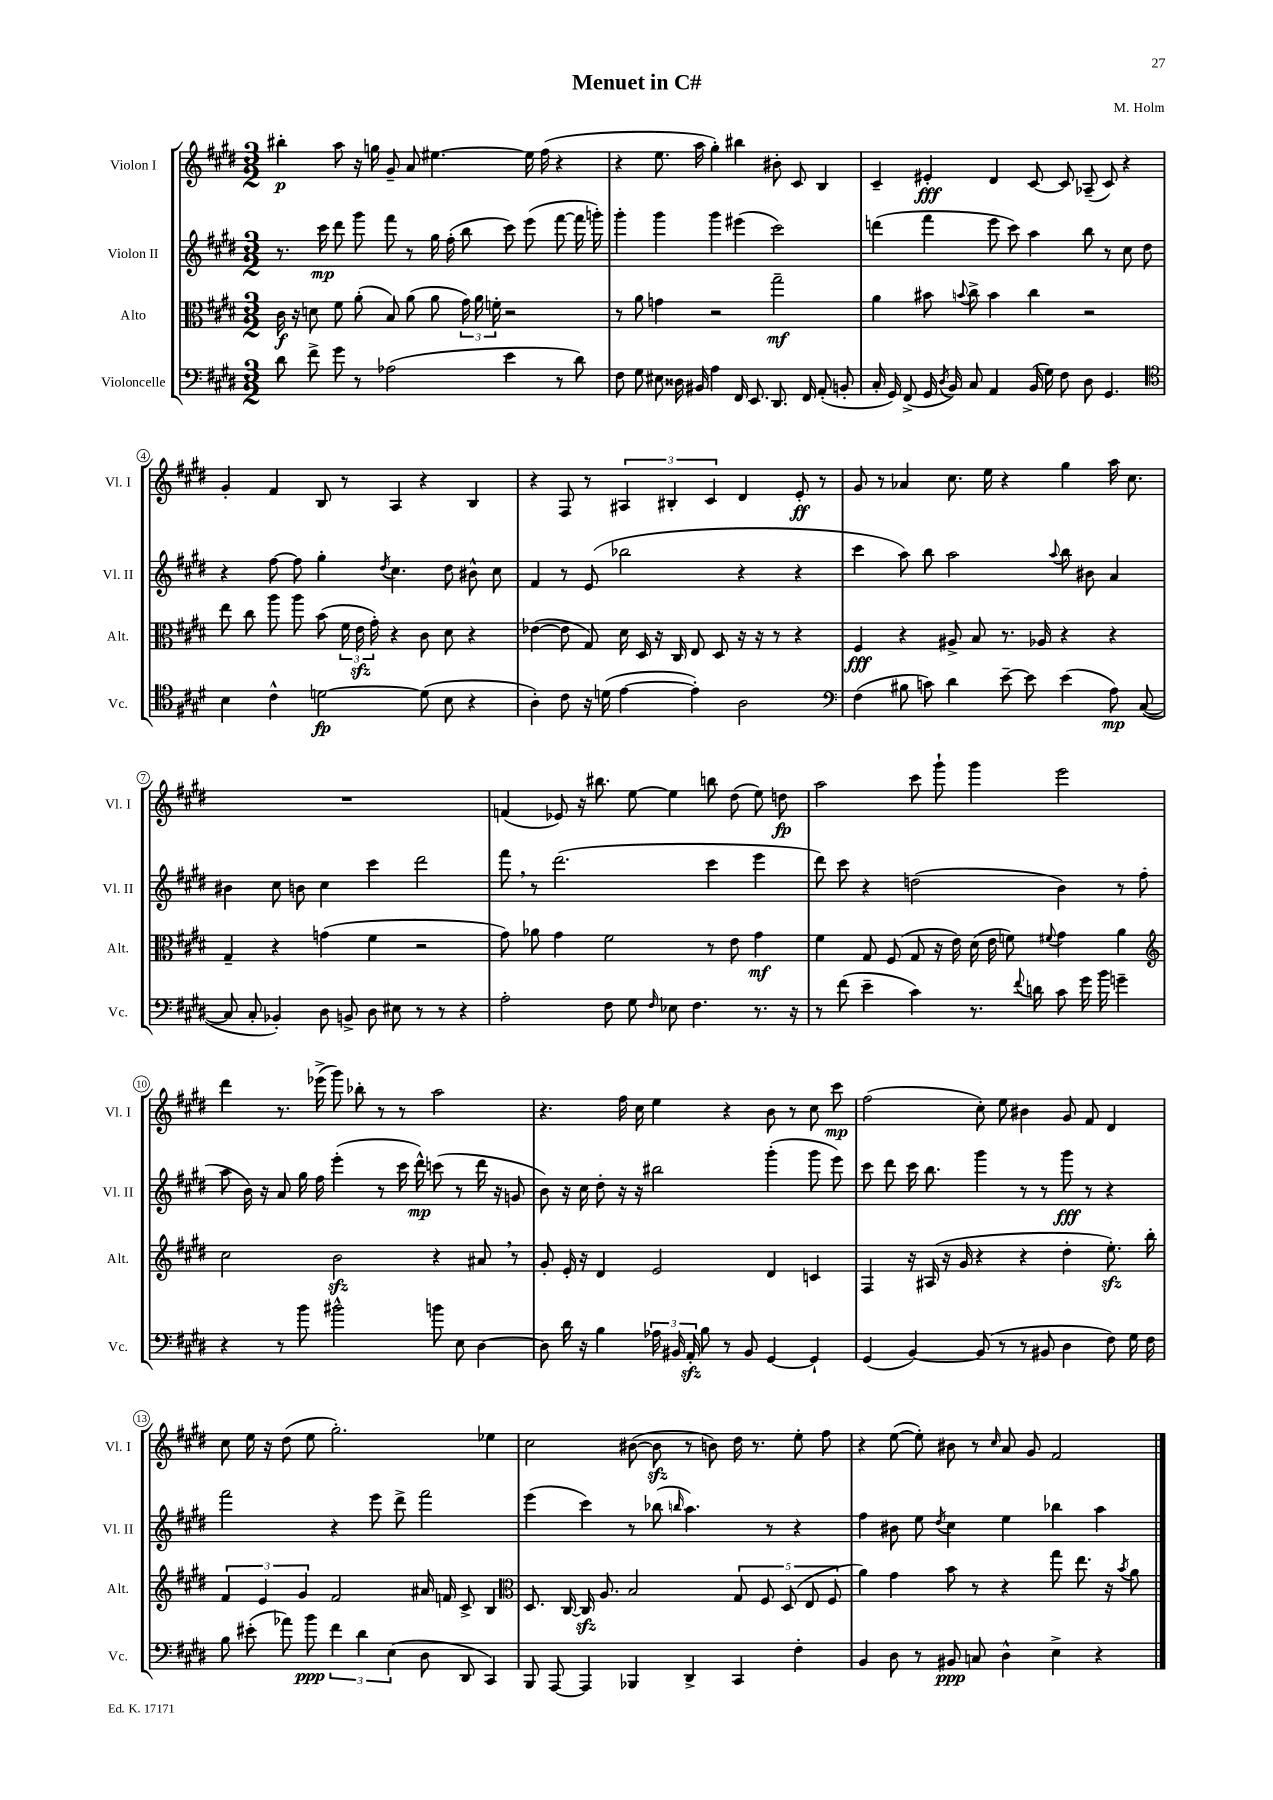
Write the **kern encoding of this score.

**kern	**dynam	**kern	**dynam	**kern	**dynam	**kern	**dynam
*part4	*part4	*part3	*part3	*part2	*part2	*part1	*part1
*staff4	*staff4	*staff3	*staff3	*staff2	*staff2	*staff1	*staff1
*I"Violoncelle	*	*I"Alto	*	*I"Violon II	*	*I"Violon I	*
*I'Vc.	*	*I'Alt.	*	*I'Vl. II	*	*I'Vl. I	*
*clefF4	*	*clefC3	*	*clefG2	*	*clefG2	*
*k[f#c#g#d#]	*	*k[f#c#g#d#]	*	*k[f#c#g#d#]	*	*k[f#c#g#d#]	*
*M3/2	*	*M3/2	*	*M3/2	*	*M3/2	*
=1	=1	=1	=1	=1	=1	=1	=1
8d#\	.	16c#\	f	8.r	.	4bb#X'\	p
.	.	16r	.	.	.	.	.
8f#^\	.	8dn\	.	.	.	.	.
.	.	.	.	16ccc#\	mp	.	.
8g#\	.	8f#\	.	8ddd#\	.	8aa\	.
8r	.	(8a'\	.	8ggg#\	.	16r	.
.	.	.	.	.	.	16ggn\	.
(2A-X\	.	8B/)	.	8fff#\	.	8g#~/	.
.	.	(8a\	.	8r	.	8a/	.
.	.	8a\	.	16gg#\	.	[4.ee#X\	.
.	.	.	.	(16ff#'\	.	.	.
.	.	24g#\)	.	8bb\	.	.	.
.	.	24a\	.	.	.	.	.
.	.	24fn'\	.	.	.	.	.
4e\	.	2r	.	8ccc#\)	.	.	.
.	.	.	.	(8eee\	.	16ee#\]	.
.	.	.	.	.	.	(16ff#\	.
8r	.	.	.	[8fff#\	.	4r	.
8d#\)	.	.	.	16fff#\]	.	.	.
.	.	.	.	16gggn'\)	.	.	.
=2	=2	=2	=2	=2	=2	=2	=2
8F#\	.	8r	.	4ggg#'\	.	4r	.
8G#\	.	8a\	.	.	.	.	.
8E#X\	.	4gn\	.	4ggg#\	.	8.ee\	.
16D##X\	.	.	.	.	.	.	.
16BB#X/	.	.	.	.	.	16aa\	.
4A\	.	2r	.	4ggg#\	.	4gg#'\)	.
16FF#/	.	.	.	(4eee#X\	.	4bb#X\	.
8.EE/	.	.	.	.	.	.	.
8.DD#/	.	2gg#~\	mf	2ccc#\)	.	8b#X'\	.
.	.	.	.	.	.	8c#/	.
16FF#/	.	.	.	.	.	.	.
(8AA'/	.	.	.	.	.	4B/	.
8BBn'/	.	.	.	.	.	.	.
=3	=3	=3	=3	=3	=3	=3	=3
16C#'/	.	4a\	.	(4dddn\	.	4c#~/	.
16GG#/)	.	.	.	.	.	.	.
(8FF#^/	.	.	.	.	.	.	.
16GG#/	.	8b#X\	.	4fff#\	.	4e#X'/	fff
8qD#/	.	.	.	.	.	.	.
16BB/)	.	.	.	.	.	.	.
.	.	8qqbn/	.	.	.	.	.
8C#/	.	8cc#^\	.	.	.	.	.
4AA/	.	4b\	.	8eee\	.	4d#/	.
.	.	.	.	8ccc#\)	.	.	.
(16BB/	.	4cc#\	.	4aa\	.	[8c#/	.
16G#\)	.	.	.	.	.	.	.
8F#\	.	.	.	.	.	8c#/]	.
8D#\	.	2r	.	8bb\	.	(8A-X~/	.
4.GG#/	.	.	.	8r	.	8c#/)	.
.	.	.	.	8cc#\	.	4r	.
.	.	.	.	8dd#\	.	.	.
!!LO:LB:g=z
=4	=4	=4	=4	=4	=4	=4	=4
*clefC4	*	*	*	*	*	*	*
4B\	.	8ee\	.	4r	.	4g#'/	.
.	.	8cc#\	.	.	.	.	.
4c#^^\	.	8aa\	.	[8ff#\	.	4f#/	.
.	.	8aa\	.	8ff#\]	.	.	.
[2dn\	fp	(8b\	.	4gg#'\	.	8B/	.
.	.	24f#\	.	.	.	8r	.
.	.	24ezz\	.	.	.	.	.
.	.	24g#'\)	.	.	.	.	.
.	.	.	.	8qdd#/	.	.	.
.	.	4r	.	4.cc#\	.	4A/	.
(8d\]	.	8c#\	.	.	.	4r	.
8B\	.	8d#\	.	8dd#\	.	.	.
4r	.	4r	.	8b#X^^\	.	4B/	.
.	.	.	.	8cc#\	.	.	.
=5	=5	=5	=5	=5	=5	=5	=5
4A'\)	.	([4e-X\	.	4f#/	.	4r	.
8c#\	.	8e-\]	.	8r	.	8F#/	.
16r	.	8G#/)	.	(8e/	.	8r	.
(16dn\	.	.	.	.	.	.	.
[4e\	.	16d#\	.	2bb-X\	.	6A#X/	.
.	.	16D#/	.	.	.	.	.
.	.	16r	.	.	.	.	.
.	.	.	.	.	.	6B#X'/	.
.	.	16C#/	.	.	.	.	.
4e'\])	.	8E/	.	.	.	.	.
.	.	.	.	.	.	6c#/	.
.	.	8D#/	.	.	.	.	.
2A\	.	16r	.	4r	.	4d#/	.
.	.	16r	.	.	.	.	.
.	.	8r	.	.	.	.	.
.	.	4r	.	4r	.	8e'/	ff
.	.	.	.	.	.	8r	.
=6	=6	=6	=6	=6	=6	=6	=6
*clefF4	*	*	*	*	*	*	*
(4F#\	.	4F#/	fff	4ccc#\	.	8g#/	.
.	.	.	.	.	.	8r	.
8B#X\	.	4r	.	8aa\)	.	4a-X/	.
8cn\)	.	.	.	8bb\	.	.	.
4d#\	.	8A#X^/	.	2aa\	.	8.cc#\	.
.	.	8B/	.	.	.	.	.
.	.	.	.	.	.	16ee\	.
[8e~\	.	8.r	.	.	.	4r	.
8e\]	.	.	.	.	.	.	.
.	.	16A-X/	.	.	.	.	.
.	.	.	.	8qqaa/	.	.	.
(4e\	.	4r	.	8bb\	.	4gg#\	.
.	.	.	.	8b#X\	.	.	.
8A\)	mp	4r	.	4a/	.	16aa\	.
.	.	.	.	.	.	8.cc#\	.
([8C#/	.	.	.	.	.	.	.
!!LO:LB:g=z
=7	=7	=7	=7	=7	=7	=7	=7
8C#/]	.	4G#~/	.	4b#X\	.	1.r	.
8C#'/	.	.	.	.	.	.	.
4BB-X'/)	.	4r	.	8cc#\	.	.	.
.	.	.	.	8bn\	.	.	.
8D#\	.	(4gn\	.	4cc#\	.	.	.
8BBn^/	.	.	.	.	.	.	.
8D#\	.	4f#\	.	4ccc#\	.	.	.
8E#X\	.	.	.	.	.	.	.
8r	.	2r	.	2ddd#\	.	.	.
8r	.	.	.	.	.	.	.
4r	.	.	.	.	.	.	.
=8	=8	=8	=8	=8	=8	=8	=8
2A'\	.	8g#\)	.	8fff#,\	.	(4fn/	.
.	.	8a-X\	.	8r	.	.	.
.	.	4g#\	.	(2.ddd#\	.	8e-X/)	.
.	.	.	.	.	.	16r	.
.	.	.	.	.	.	8.bb#X\	.
8F#\	.	2f#\	.	.	.	.	.
8G#\	.	.	.	.	.	[8ee\	.
16qqF#/	.	.	.	.	.	.	.
8E-X\	.	.	.	.	.	4ee\]	.
4.F#\	.	.	.	.	.	.	.
.	.	8r	.	4ccc#\	.	8bbn\	.
.	.	8e\	.	.	.	(8dd#\	.
8.r	.	4g#\	mf	4eee\	.	8ee\)	.
.	.	.	.	.	.	8ddn\	fp
16r	.	.	.	.	.	.	.
=9	=9	=9	=9	=9	=9	=9	=9
8r	.	4f#\	.	8ddd#\)	.	2aa\	.
(8f#\	.	.	.	8ccc#\	.	.	.
4e~\	.	8G#/	.	4r	.	.	.
.	.	(8F#/	.	.	.	.	.
4c#\)	.	8G#/	.	(2ddn\	.	8ccc#\	.
.	.	16r	.	.	.	8ggg#`\	.
.	.	16e\)	.	.	.	.	.
8.r	.	(16d#\	.	.	.	4ggg#\	.
.	.	16e\	.	.	.	.	.
.	.	8fn\)	.	.	.	.	.
8qqf#/	.	.	.	.	.	.	.
16dn\	.	.	.	.	.	.	.
.	.	8qqf#X/	.	.	.	.	.
8c#\	.	4g#\	.	4b\)	.	2eee\	.
16g#\	.	.	.	.	.	.	.
16b\	.	.	.	.	.	.	.
4gn~\	.	4a\	.	8r	.	.	.
.	.	.	.	(8ff#\	.	.	.
!!LO:LB:g=z
=10	=10	=10	=10	=10	=10	=10	=10
*	*	*clefG2	*	*	*	*	*
4r	.	2cc#\	.	8aa\	.	4ddd#\	.
.	.	.	.	16b\)	.	.	.
.	.	.	.	16r	.	.	.
8r	.	.	.	8a/	.	8.r	.
8b\	.	.	.	16gg#\	.	.	.
.	.	.	.	16ff#\	.	(16eee-X^\	.
2b#X^^\	.	2bzz\	.	(4eee'\	.	8ggg#\)	.
.	.	.	.	.	.	8bb-X'\	.
.	.	.	.	8r	.	8r	.
.	.	.	.	16ccc#\	.	8r	.
.	.	.	.	16ddd#^^\)	mp	.	.
8bn\	.	4r	.	(8cccn\	.	2aa\	.
8E\	.	.	.	8r	.	.	.
[4D#\	.	8a#X,/	.	16ddd#\	.	.	.
.	.	.	.	16r	.	.	.
.	.	8r	.	8gn/	.	.	.
=11	=11	=11	=11	=11	=11	=11	=11
8D#\]	.	8g#'/	.	8b\)	.	4.r	.
16d#\	.	16e'/	.	16r	.	.	.
16r	.	16r	.	16cc#\	.	.	.
4B\	.	4d#/	.	8dd#'\	.	.	.
.	.	.	.	16r	.	16ff#\	.
.	.	.	.	16r	.	16cc#\	.
24A-X\	.	2e/	.	2bb#X\	.	4ee\	.
24BB#X/	.	.	.	.	.	.	.
24AAzz'/	.	.	.	.	.	.	.
8B\	.	.	.	.	.	.	.
8r	.	.	.	.	.	4r	.
8BB#/	.	.	.	.	.	.	.
[4GG#/	.	4d#/	.	(4ggg#'\	.	8b\	.
.	.	.	.	.	.	8r	.
4GG#`/]	.	4cn/	.	8ggg#\	.	8cc#\	.
.	.	.	.	8eee\)	.	8ccc#\	mp
=12	=12	=12	=12	=12	=12	=12	=12
(4GG#/	.	4F#/	.	8ccc#\	.	(2ff#\	.
.	.	.	.	8ddd#\	.	.	.
[4BB/)	.	16r	.	16ccc#\	.	.	.
.	.	(16A#X/	.	8.bb\	.	.	.
.	.	16r	.	.	.	.	.
.	.	16g#/	.	.	.	.	.
(8BB/]	.	4r	.	4ggg#\	.	8cc#'\)	.
8r	.	.	.	.	.	8ee\	.
8r	.	4r	.	8r	.	4b#X\	.
8BB#X/	.	.	.	8r	.	.	.
4D#\	.	4dd#'\	.	8ggg#\	fff	8g#/	.
.	.	.	.	8r	.	8f#/	.
8F#\)	.	8.eezz'\)	.	4r	.	4d#/	.
16G#\	.	.	.	.	.	.	.
16F#\	.	16bb'\	.	.	.	.	.
!!LO:LB:g=z
=13	=13	=13	=13	=13	=13	=13	=13
8B\	.	6f#/	.	2fff#\	.	8cc#\	.
(8e#X'\	.	.	.	.	.	16ee\	.
.	.	6e/	.	.	.	.	.
.	.	.	.	.	.	16r	.
8a-X\)	.	.	.	.	.	(8dd#\	.
.	.	6g#/	.	.	.	.	.
8b\	ppp	.	.	.	.	8ee\	.
6f#\	.	2f#/	.	4r	.	2.gg#'\)	.
6d#\	.	.	.	.	.	.	.
.	.	.	.	8eee\	.	.	.
(6E\	.	.	.	.	.	.	.
.	.	.	.	8ddd#^\	.	.	.
8D#\	.	16a#X/	.	2fff#\	.	.	.
.	.	16fn/	.	.	.	.	.
8DD#/	.	8c#^/	.	.	.	.	.
4CC#/)	.	4B/	.	.	.	4ee-X\	.
=14	=14	=14	=14	=14	=14	=14	=14
*	*	*clefC3	*	*	*	*	*
8BBB/	.	8.D#/	.	(4eee\	.	2cc#\	.
[8AAA/	.	.	.	.	.	.	.
.	.	[16C#/	.	.	.	.	.
4AAA/]	.	16C#zz/]	.	4ccc#\)	.	.	.
.	.	8.A/	.	.	.	.	.
4BBB-X/	.	2B/	.	8r	.	([8b#X\	.
.	.	.	.	(8bb-X\	.	8b#zz\]	.
.	.	.	.	16qqbbn/	.	.	.
4DD#^/	.	.	.	4.aa\)	.	8r	.
.	.	.	.	.	.	8bn\)	.
4CC#/	.	10G#/	.	.	.	16dd#\	.
.	.	.	.	.	.	8.r	.
.	.	10F#/	.	.	.	.	.
.	.	.	.	8r	.	.	.
.	.	(10D#/	.	.	.	.	.
4F#'\	.	.	.	4r	.	8ee'\	.
.	.	10E/	.	.	.	.	.
.	.	.	.	.	.	8ff#\	.
.	.	10F#/	.	.	.	.	.
=15	=15	=15	=15	=15	=15	=15	=15
4BB/	.	4a\)	.	4ff#\	.	4r	.
8D#\	.	4g#\	.	8b#X\	.	([8ee\	.
8r	.	.	.	8ee\	.	8ee'\])	.
.	.	.	.	8qdd#/	.	.	.
8BB#X/	ppp	8b\	.	4cc#\	.	8b#X\	.
8Cn/	.	8r	.	.	.	8r	.
.	.	.	.	.	.	16qqcc#/	.
4D#^^\	.	4r	.	4ee\	.	8a/	.
.	.	.	.	.	.	8g#/	.
4E^\	.	8gg#\	.	4bb-X\	.	2f#/	.
.	.	8.ee\	.	.	.	.	.
4r	.	.	.	4aa\	.	.	.
.	.	16r	.	.	.	.	.
.	.	8qb/	.	.	.	.	.
.	.	8a\	.	.	.	.	.
==	==	==	==	==	==	==	==
*-	*-	*-	*-	*-	*-	*-	*-
